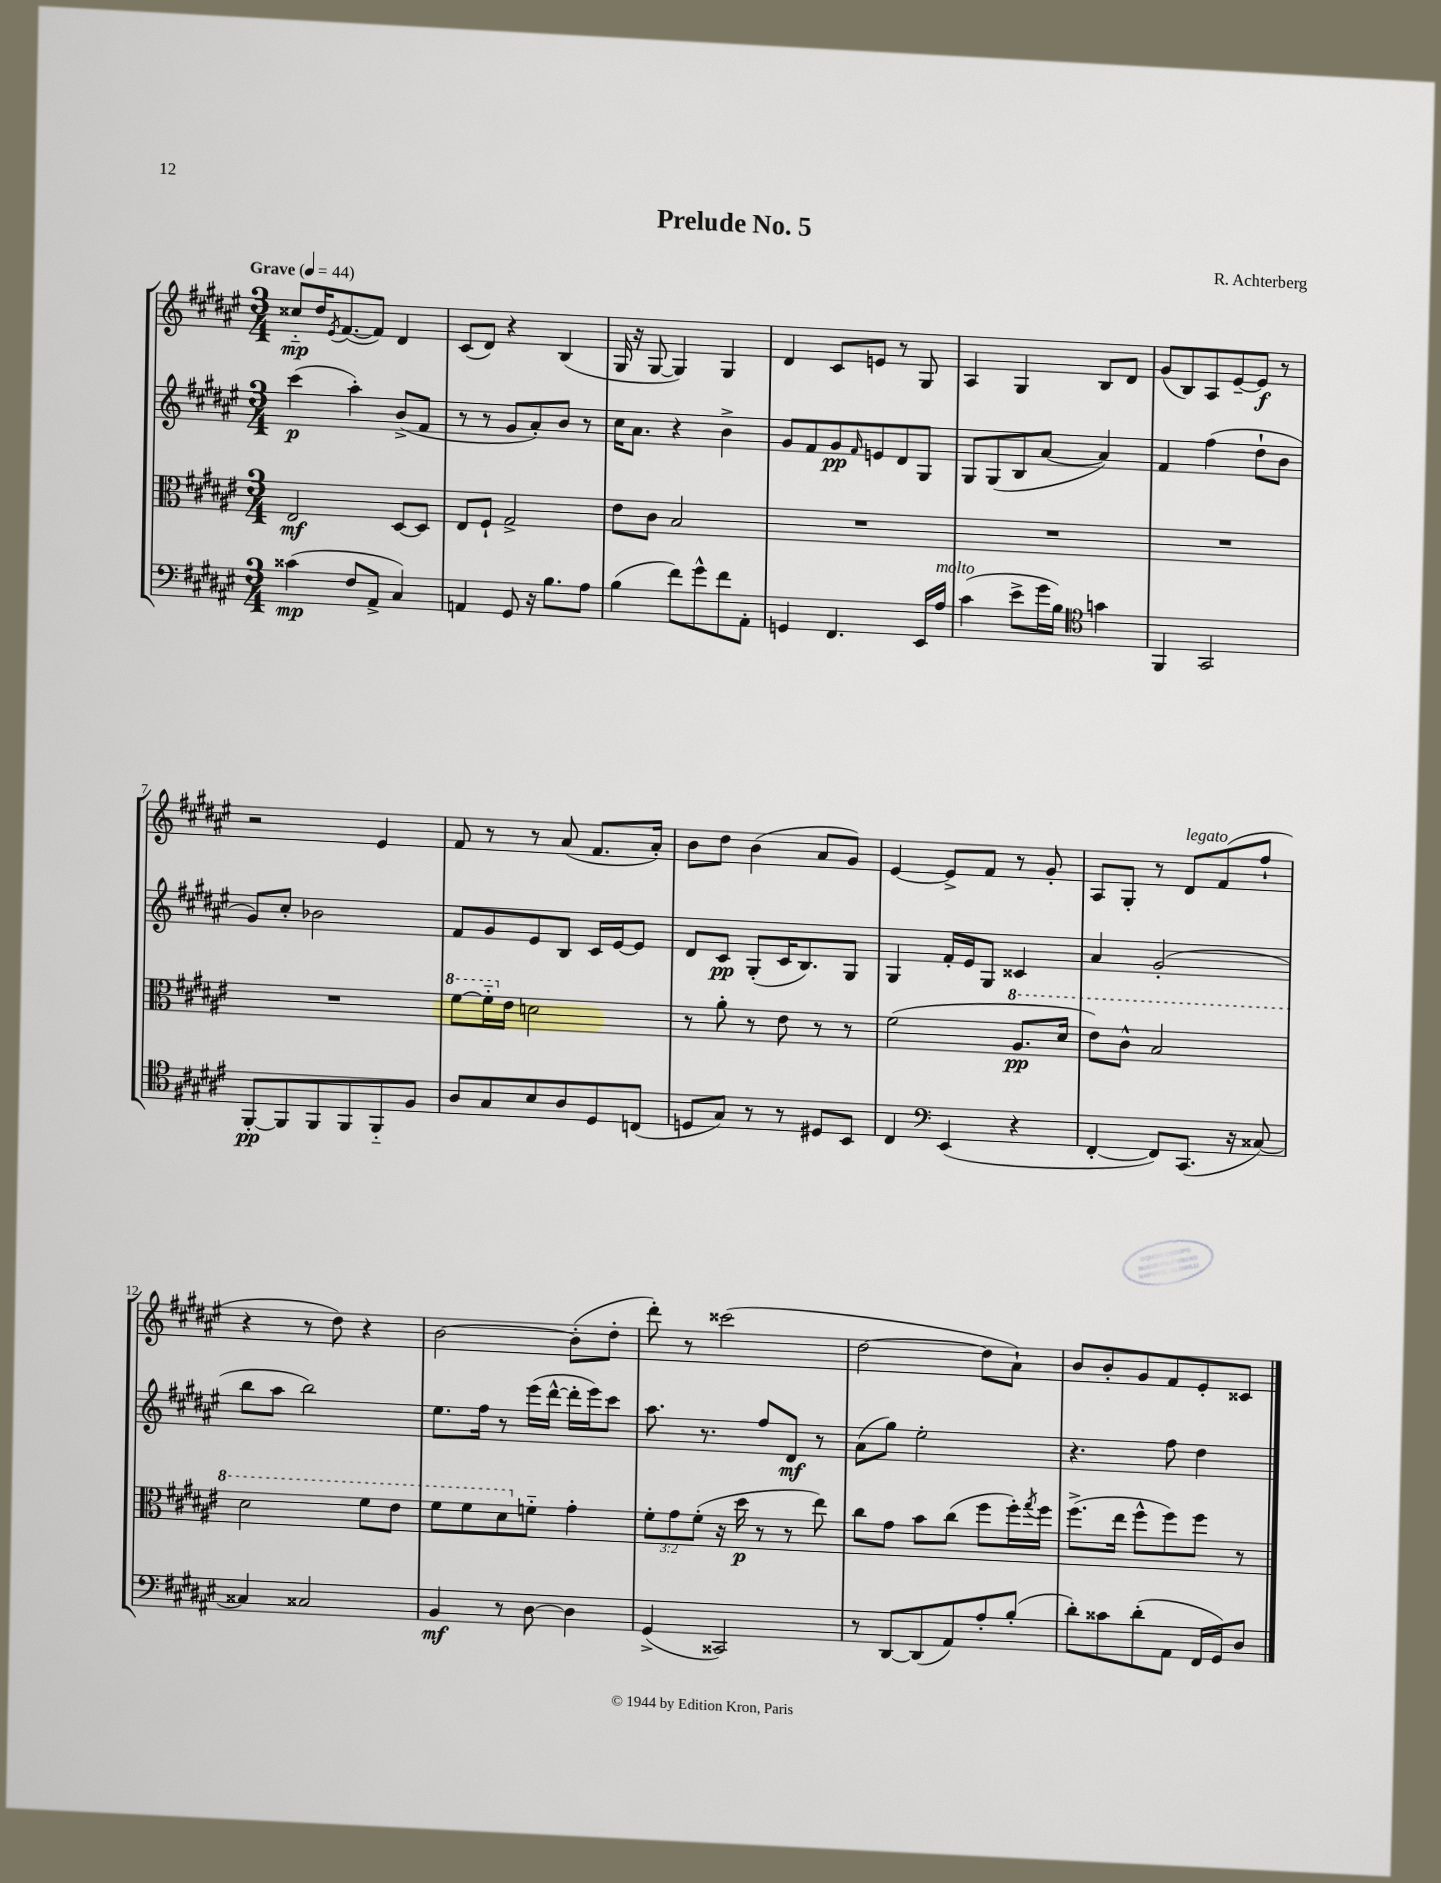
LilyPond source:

\header { title = "Prelude No. 5" composer = "R. Achterberg" }
<<
\new StaffGroup <<
\new Staff = "s0" {
    \clef treble \key fis \major \numericTimeSignature \time 3/4 \tempo "Grave" 4 = 44
    cisis''8-_\mp dis''16 \acciaccatura { eis'8 } fis'8.~( fis'8) dis'4 |
    cis'8( dis'8) r4 b4( |
    gis16 r16 gis8~ gis4) gis4 |
    dis'4 cis'8 e'8 r8 gis8 |
    ais4 gis4 b8 dis'8 |
    gis'8( b8) ais8 eis'8~-- eis'8\f r8 |
    r2 eis'4 |
    fis'8 r8 r8 ais'8( fis'8. ais'16-.) |
    b'8 dis''8 b'4( ais'8 gis'8) |
    eis'4~ eis'8-> fis'8 r8 gis'8-. |
    ais8 gis8-. r8 dis'8^\markup { \italic "legato" } fis'8( fis''8-! |
    r4 r8 dis''8) r4 |
    b'2~ b'8-.( dis''8-. |
    dis'''8-.) r8 cisis'''2( |
    dis''2~ dis''8 ais'8-!) |
    b'8 b'8-. gis'8 fis'8 eis'8-. cisis'8 \bar "|." |
}
\new Staff = "s1" {
    \clef treble \key fis \major \numericTimeSignature \time 3/4
    cis'''4\p( ais''4-.) b'8->( fis'8 |
    r8 r8 gis'8 ais'8-.) b'8 r8 |
    cis''16 ais'8. r4 b'4-> |
    gis'8 fis'8 gis'8\pp \grace { fis'16 } e'8 dis'8 gis8 |
    gis8 gis8( b8 ais'8~ ais'4) |
    fis'4 fis''4( dis''8-! b'8 |
    gis'8) cis''8-. bes'2 |
    fis'8 gis'8 eis'8 b8 cis'16 eis'16~ eis'8 |
    dis'8 cis'8\pp gis8-.( cis'16 b8.) gis8 |
    gis4 fis'16-. eis'16 gis8 cisis'4 |
    ais'4 gis'2-.( |
    b''8 ais''8 b''2) |
    eis''8. fis''16 r8 eis'''16( dis'''16~-^ dis'''16-. eis'''16) cis'''8 |
    ais''8. r8. fis''8 dis'8\mf r8 |
    ais'8( gis''8) eis''2-. |
    r4. fis''8 dis''4 \bar "|." |
}
\new Staff = "s2" {
    \clef alto \key fis \major \numericTimeSignature \time 3/4 \override Staff.TupletNumber.text = #tuplet-number::calc-fraction-text
    eis2\mf dis8~ dis8 |
    eis8 fis8-! gis2-> |
    eis'8 cis'8 b2 |
    R2. |
    R2. |
    R2. |
    R2. |
    \ottava #1 fis''8~ fis''16-_ \ottava #0 eis'16 d'2 |
    r8 ais'8-. r8 eis'8 r8 r8 |
    fis'2( \ottava #1 ais'8.\pp dis''16 |
    eis''8) cis''8-^ b'2 |
    dis''2 fis''8 eis''8 |
    fis''8 fis''8 dis''8 \ottava #0 f'8-_ gis'4-. |
    \tuplet 3/2 { fis'8-. gis'8 fis'8-.( } r16 dis''16\p r8 r8 eis''8) |
    cis''8 gis'8 b'8 cis''8( fis''8 fis''16-.) \acciaccatura { gis''8 } fis''16 |
    fis''8.->( eis''16 fis''8-^ fis''8) fis''8 r8 \bar "|." |
}
\new Staff = "s3" {
    \clef bass \key fis \major \numericTimeSignature \time 3/4
    cisis'4\mp( fis8 ais,8-> cis4) |
    a,4 gis,8 r16 b8. ais8 |
    b4( fis'8) gis'8-^ fis'8 ais,8-. |
    g,4 fis,4. eis,16 ais16^\markup { \italic "molto" } |
    cis'4( eis'8-> gis'16 b16) \clef tenor g'4 |
    fis,4 gis,2 |
    fis,8~-.\pp fis,8 fis,8 fis,8 fis,8-_ fis8 |
    ais8 gis8 b8 ais8 dis8 c8( |
    d8 gis8) r8 r8 dis8 b,8 |
    cis4 \clef bass eis,4( r4 |
    fis,4~-. fis,8) cis,8.( r16 cisis8~) |
    cisis4 cisis2 |
    b,4\mf r8 dis8~ dis4 |
    gis,4->( cisis,2) |
    r8 dis,8~ dis,8( ais,8) ais8-. b8-.( |
    dis'8-.) cisis'8 dis'8-.( ais,8 fis,16 gis,16) dis8 \bar "|." |
}
>>
>>
